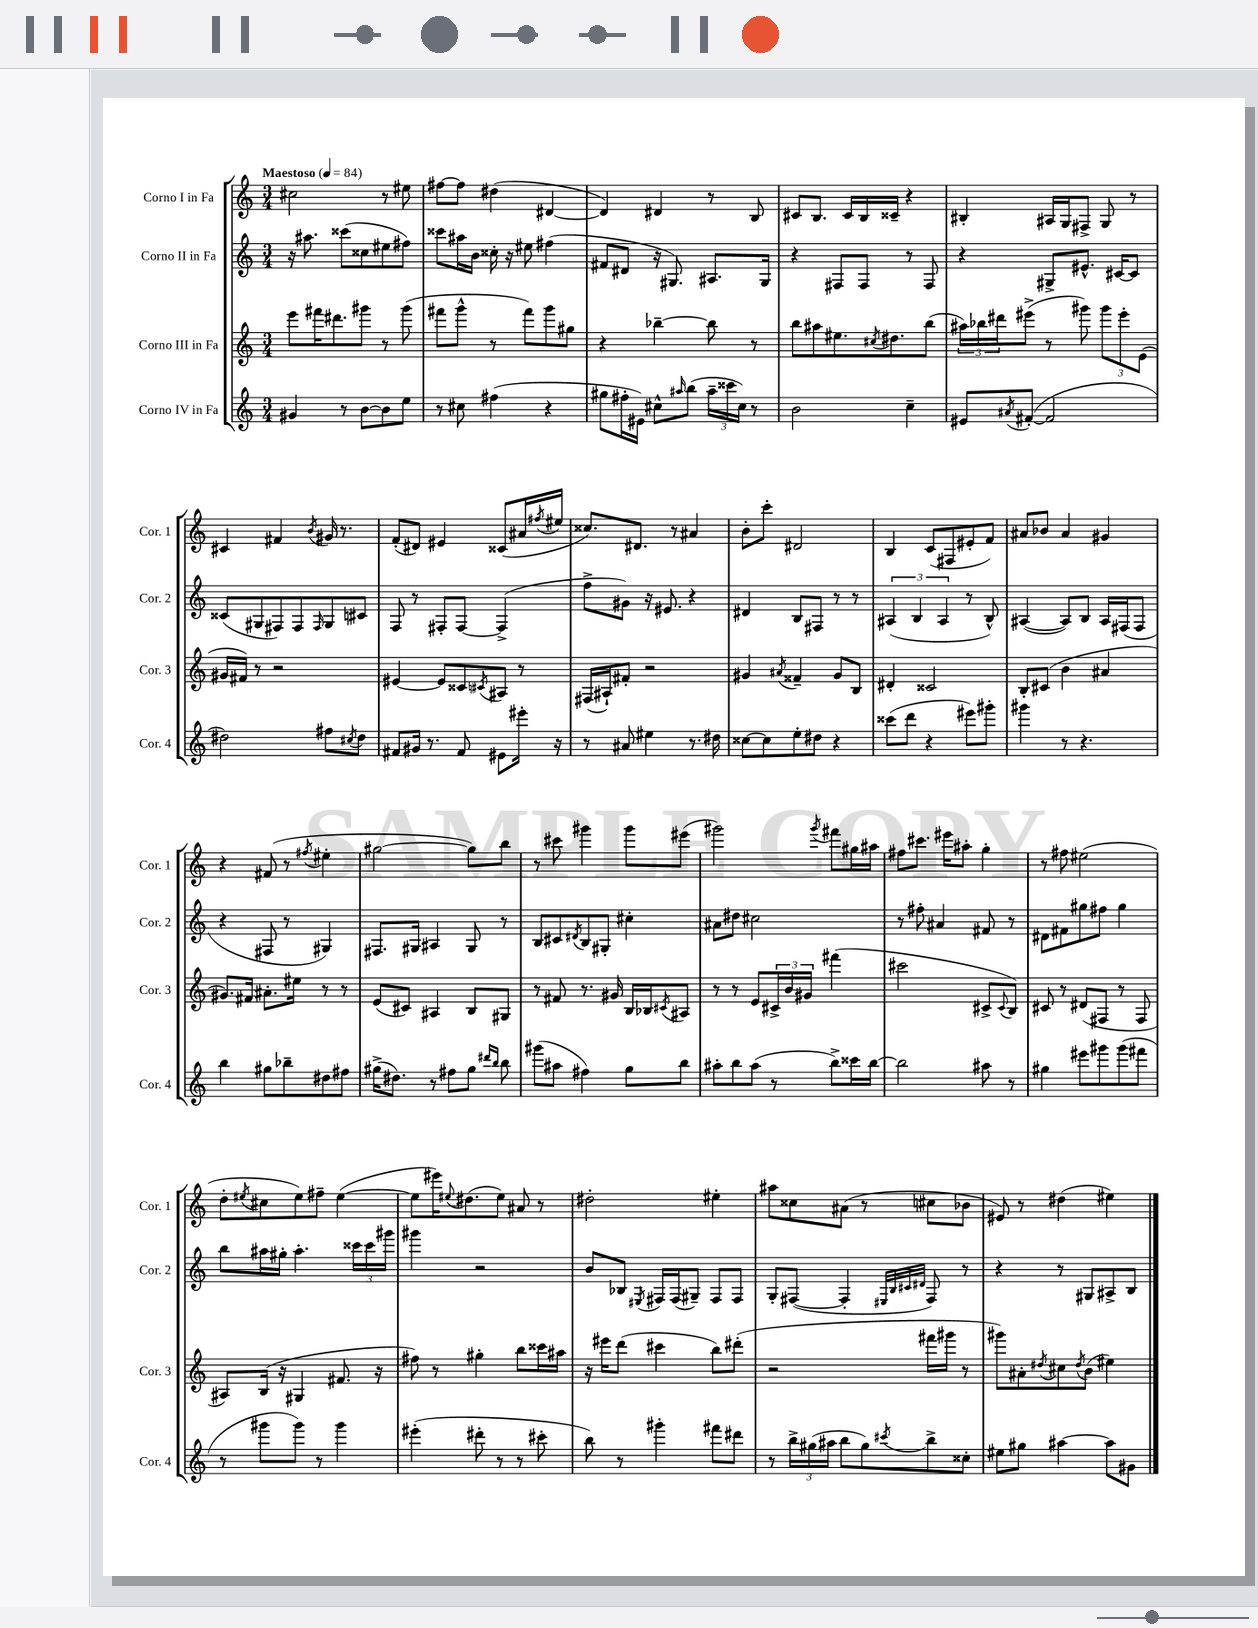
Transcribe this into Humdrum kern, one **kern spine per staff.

**kern	**kern	**kern	**kern
*part4	*part3	*part2	*part1
*staff4	*staff3	*staff2	*staff1
*I"Corno IV in Fa	*I"Corno III in Fa	*I"Corno II in Fa	*I"Corno I in Fa
*I'Cor. 4	*I'Cor. 3	*I'Cor. 2	*I'Cor. 1
*clefG2	*clefG2	*clefG2	*clefG2
*k[]	*k[]	*k[]	*k[]
*M3/4	*M3/4	*M3/4	*M3/4
*MM84	*MM84	*MM84	*MM84
=1	=1	=1	=1
!	!	!	!LO:TX:a:B:t=Maestoso
4g#X/	8eee\L	16r	2cc#X\
.	.	8.aa#X\	.
.	16fff#X\K	.	.
.	8.ddd#X\	.	.
8r	.	(8ccc##X\L	.
[8b\L	8ggg#X\J	8cc##X\	.
8b\]	8r	8ee#X\	8r
8ee\J	(8ggg#\	8ff#X\J)	8ee#X\
=2	=2	=2	=2
8r	8fff#X\L	8ccc##X\L	[8ff#X\L
8cc#X\	8ggg^^\J	16aa#X\L	8ff#\J]
.	.	16b\JJ	.
(4ff#X\	8r	16cc##X'\	(4dd#X\
.	.	16r	.
.	8fff#\L)	8ee#X\	.
4r	8ggg\	(4ff#X\	[4d#X/
.	8gg#X\J	.	.
=3	=3	=3	=3
8gg#X\L	4r	8f#X/L	4d#/])
16ff#X'\L	.	8d#X/J	.
16e#X\JJ)	.	.	.
8cc#X^^\L	[4bb-X~\	16r	4d#X/
.	.	8.G#X/)	.
16qqaa#X/	.	.	.
(8bb\J	.	.	.
24aa#~\LL	8bb-\]	8.A#X/L	8r
24ccc##X\	.	.	.
24cc#\JJ)	.	.	.
8r	8r	.	8B/
.	.	16G#/Jk	.
=4	=4	=4	=4
2b\	8bb\L	4r	8c#X/L
.	8aa#X\	.	8.B/J
.	8.ee#X\	8F#X/L	.
.	.	.	16c#/LL
.	.	8F#/J	16B/
.	8qcc#X/	.	.
.	8.dd#X\	.	16c##X~/JJ
4cc~\	.	8r	4r
.	(8bb\J	8F#/	.
=5	=5	=5	=5
8e#X/L	24aa#X\LL)	4r	4B#X'/
.	24bb-X\	.	.
.	24ddd#X\J	.	.
8qa#X/	.	.	.
([8f#X'/J	(8eee#X^\J	.	.
2f#/]	8r	8G#X^/L	16A#X/LL
.	.	.	16G/J
.	8ggg#X\)	8.e#X^^/J	8F#X^/J
.	12ggg#\L	.	8G/
.	.	[16c#X/KL	.
.	12eee#'\	.	.
.	.	8c#/J]	8r
.	(12e\J	.	.
!!LO:LB:g=z
=6	=6	=6	=6
2dd#X\)	16g#X/LL	(8c##X/L	4c#X/
.	16f#X/JJ)	.	.
.	8r	8G#X/	.
.	2r	8F#X/)	4f#X/
.	.	8F#/	.
.	.	16qqF#/	8qb/
8ff#X\L	.	8G#/	16g#X/
.	.	.	8.r
8qcc#X/	.	.	.
8dd#\J	.	8c#X/J	.
=7	=7	=7	=7
8f#X/L	[4e#X/	8F/	(8f'/L
16g#X/Jk	.	8r	8d#X/J)
8.r	.	.	.
.	8e#/L]	8F#X'/L	4e#X/
8f#/	8c##X/	[8F#/J	.
.	8qc#X/	.	.
8e#X\L	8A#X/J	(4F#^/]	(8c##X/L
16eee#X'\Jk	8r	.	16a#X/L
.	.	.	8qff#X/
16r	.	.	16ee#X/JJ
=8	=8	=8	=8
8r	(16F#X/LL	8ff^\L	8.cc##X/L)
.	16A#X`/J)	.	.
8a#X/	8f#X'/J	8g#X\J)	.
.	.	.	8.d#X/J
4ee#X\	2r	16r	.
.	.	8.e#X/	.
.	.	.	8r
8.r	.	4r	4a#X/
16dd#X\	.	.	.
=9	=9	=9	=9
[8cc##X\L	4g#X/	4d#X/	8b'\L
8cc##\]	.	.	8ccc'\J
.	8qa#X/	.	.
8ee'\	4f##X~/	8B/L	2d#X/
8dd#X\J	.	8F#X/J	.
4r	8g#/L	8r	.
.	8B/J	8r	.
=10	=10	=10	=10
(8ccc##X\L	4d#X'/	(6A#X/	4B/
8ddd\J	.	.	.
.	.	6B/	.
4r	2c##X/	.	(8c/L
.	.	6A#/	.
.	.	.	8F#X/
8eee#X\L)	.	8r	8e#X'/
8ggg#X'\J	.	8B^^/)	8f/J)
=11	=11	=11	=11
4ggg#X\	8B'/L	([4A#X/	8a#X/L
.	(8c#X/J	.	8b-X/J
8r	4b\	8A#/L])	4a#/
4.r	.	8B/J	.
.	4a#X/	16A#/LL	4g#X/
.	.	(16F#X/J	.
.	.	8F#/J	.
!!LO:LB:g=z
=12	=12	=12	=12
4bb\	8.g#X/L)	4r	4r
.	16f#X/Jk	.	.
8gg#X\L	8.a#X'\L	8F#X/	(8f#X/
8bb-X~\	.	8r	8r
.	16ee#X\Jk	.	.
.	.	.	8qff#X/
8dd#X\	8r	4G#X/)	4ee#X'\
8ff#X\J	8r	.	.
=13	=13	=13	=13
(16gg#X^\KL	(8e/L	8.F#X/L	[2gg#X\
8.dd#X\J)	.	.	.
.	8c#X/J)	.	.
.	.	16G#X/Jk	.
8r	4A#X/	4A#X/	.
8ff#X\L	.	.	.
8gg#\J	8B/L	8G#/	8gg#\L])
16qqddd#X/LL	.	.	.
16qqbb/JJ	.	.	.
8bb\	8G#X/J	8r	8bb\J
=14	=14	=14	=14
(8ggg#X\L	8r	8B/L	8r
8aa#X\J	8f#X/	8c#X/	8ccc#X\
.	.	8qd#X/	.
4ff#X\)	8.r	8B/	4ggg#X\
.	.	8G#X'/J	.
.	16g#X/	.	.
8gg\L	16B/LL	4cc#X'\	8ggg#\L
.	16B-X/J	.	.
.	8qc#X/	.	.
8bb\J	8A#X/J	.	(8eee#X\J
=15	=15	=15	=15
8aa#X'\L	8r	8a#X\L	2ggg#X\)
8bb\	8r	8dd#X\J	.
(8aa#\J	8e/L	2cc#X\	.
8r	24c#X^/L	.	.
.	24b/	.	.
.	24g#X/JJ	.	.
.	.	.	8qggg#/
8bb^\L)	(4fff#X\	.	8fff#X\L
16ccc##X\L	.	.	16gg#X\L
[16bb\JJ	.	.	16aa#X\JJ
=16	=16	=16	=16
2bb\]	2ccc#X\	8r	8ff#X\L
.	.	8ff#X'\	8.ccc#X\J
.	.	4a#X/	.
.	.	.	16eee#X\KL
.	.	.	8aa#X'\J
8aa#X\	8c#X^/L	8f#X/	4gg'\
.	8qqc#/	.	.
8r	8B/J)	8r	.
=17	=17	=17	=17
4gg#X\	8c#X/	8d#X\L	8r
.	8r	8f#X\	8ff#X\
8eee#X\L	(8d#X/L	8gg#X\	(2ee#X\
8ggg#X\	8F#X/J	8ff#X\J	.
(8ggg#\	8r	4gg#\	.
8fff#X\J	8F#/	.	.
!!LO:LB:g=z
=18	=18	=18	=18
8r	8A#X/L)	8bb\L	8dd'\L
.	.	.	8qee#X/
8ggg#X\L	(16B/Jk	16aa#X\L	8cc#X\
.	16r	16gg#X'\JJ	.
8ggg#\J)	4G#X/	4.aa#'\	8ee#\)
8r	.	.	8ff#X~\J
4ggg#\	8.f#X/	.	([4ee#\
.	.	24ccc##X\LL	.
.	.	24ccc##\	.
.	16r	.	.
.	.	24ggg#X\JJ	.
=19	=19	=19	=19
(4eee#X'\	8ff#X\)	4ggg#X\	8ee#\L]
.	8r	.	16eee#X\K)
.	.	.	8qqee#X/
.	.	.	(8.dd#X\
8ddd#X'\	4gg#X'\	2r	.
8r	.	.	8ee#\J)
8r	8bb\L	.	8a#X/
8ccc#X'\	16ccc##X\L	.	8r
.	16aa#X\JJ	.	.
=20	=20	=20	=20
8bb\)	16r	8b/L	2dd#X'\
.	16eee#X\KL	.	.
8r	(8ddd\J	8B-X/J	.
.	.	8qE#X/	.
4ggg#X'\	4ccc#X\	16F#X/LL	.
.	.	(16F#/J	.
.	.	8G#X~/J)	.
8fff#X\L	8bb\L)	8F#/L	4ee#X'\
8ddd#X\J	(8ddd#X'\J	8F#/J	.
=21	=21	=21	=21
8r	2r	8G'/L	8aa#X\L
24bb^\LL	.	([8F#X/J	8cc##X\
(24gg#X\	.	.	.
24aa#X\JJ	.	.	.
8bb\L	.	4F#'/]	(8a#X\J
8gg#\)	.	.	8r
.	.	32qqE#X/LLL	.
.	.	32qqB/	.
.	.	32qqc#X/	.
8qccc#X/	.	32qqd#X/JJJ	.
8bb^\	16fff#X\LL	8F#/)	8cc#X\L
.	16ggg#X\JJ	.	.
8cc##X'\J	8r	8r	8b-X\J
=22	=22	=22	=22
8ee#X\L	8ggg#X\L)	4r	8e#X/)
8gg#X\J	8a#X'\	.	8r
.	8qdd#X/	.	.
[4aa#X\	8cc#X\	8r	(4dd#X\
.	8qdd#/	.	.
.	(8b\J	8G#X/L	.
8aa#\L]	4ee#X\)	8A#X^/	4ee#X\)
8g#X\J	.	8B/J	.
==	==	==	==
*-	*-	*-	*-
